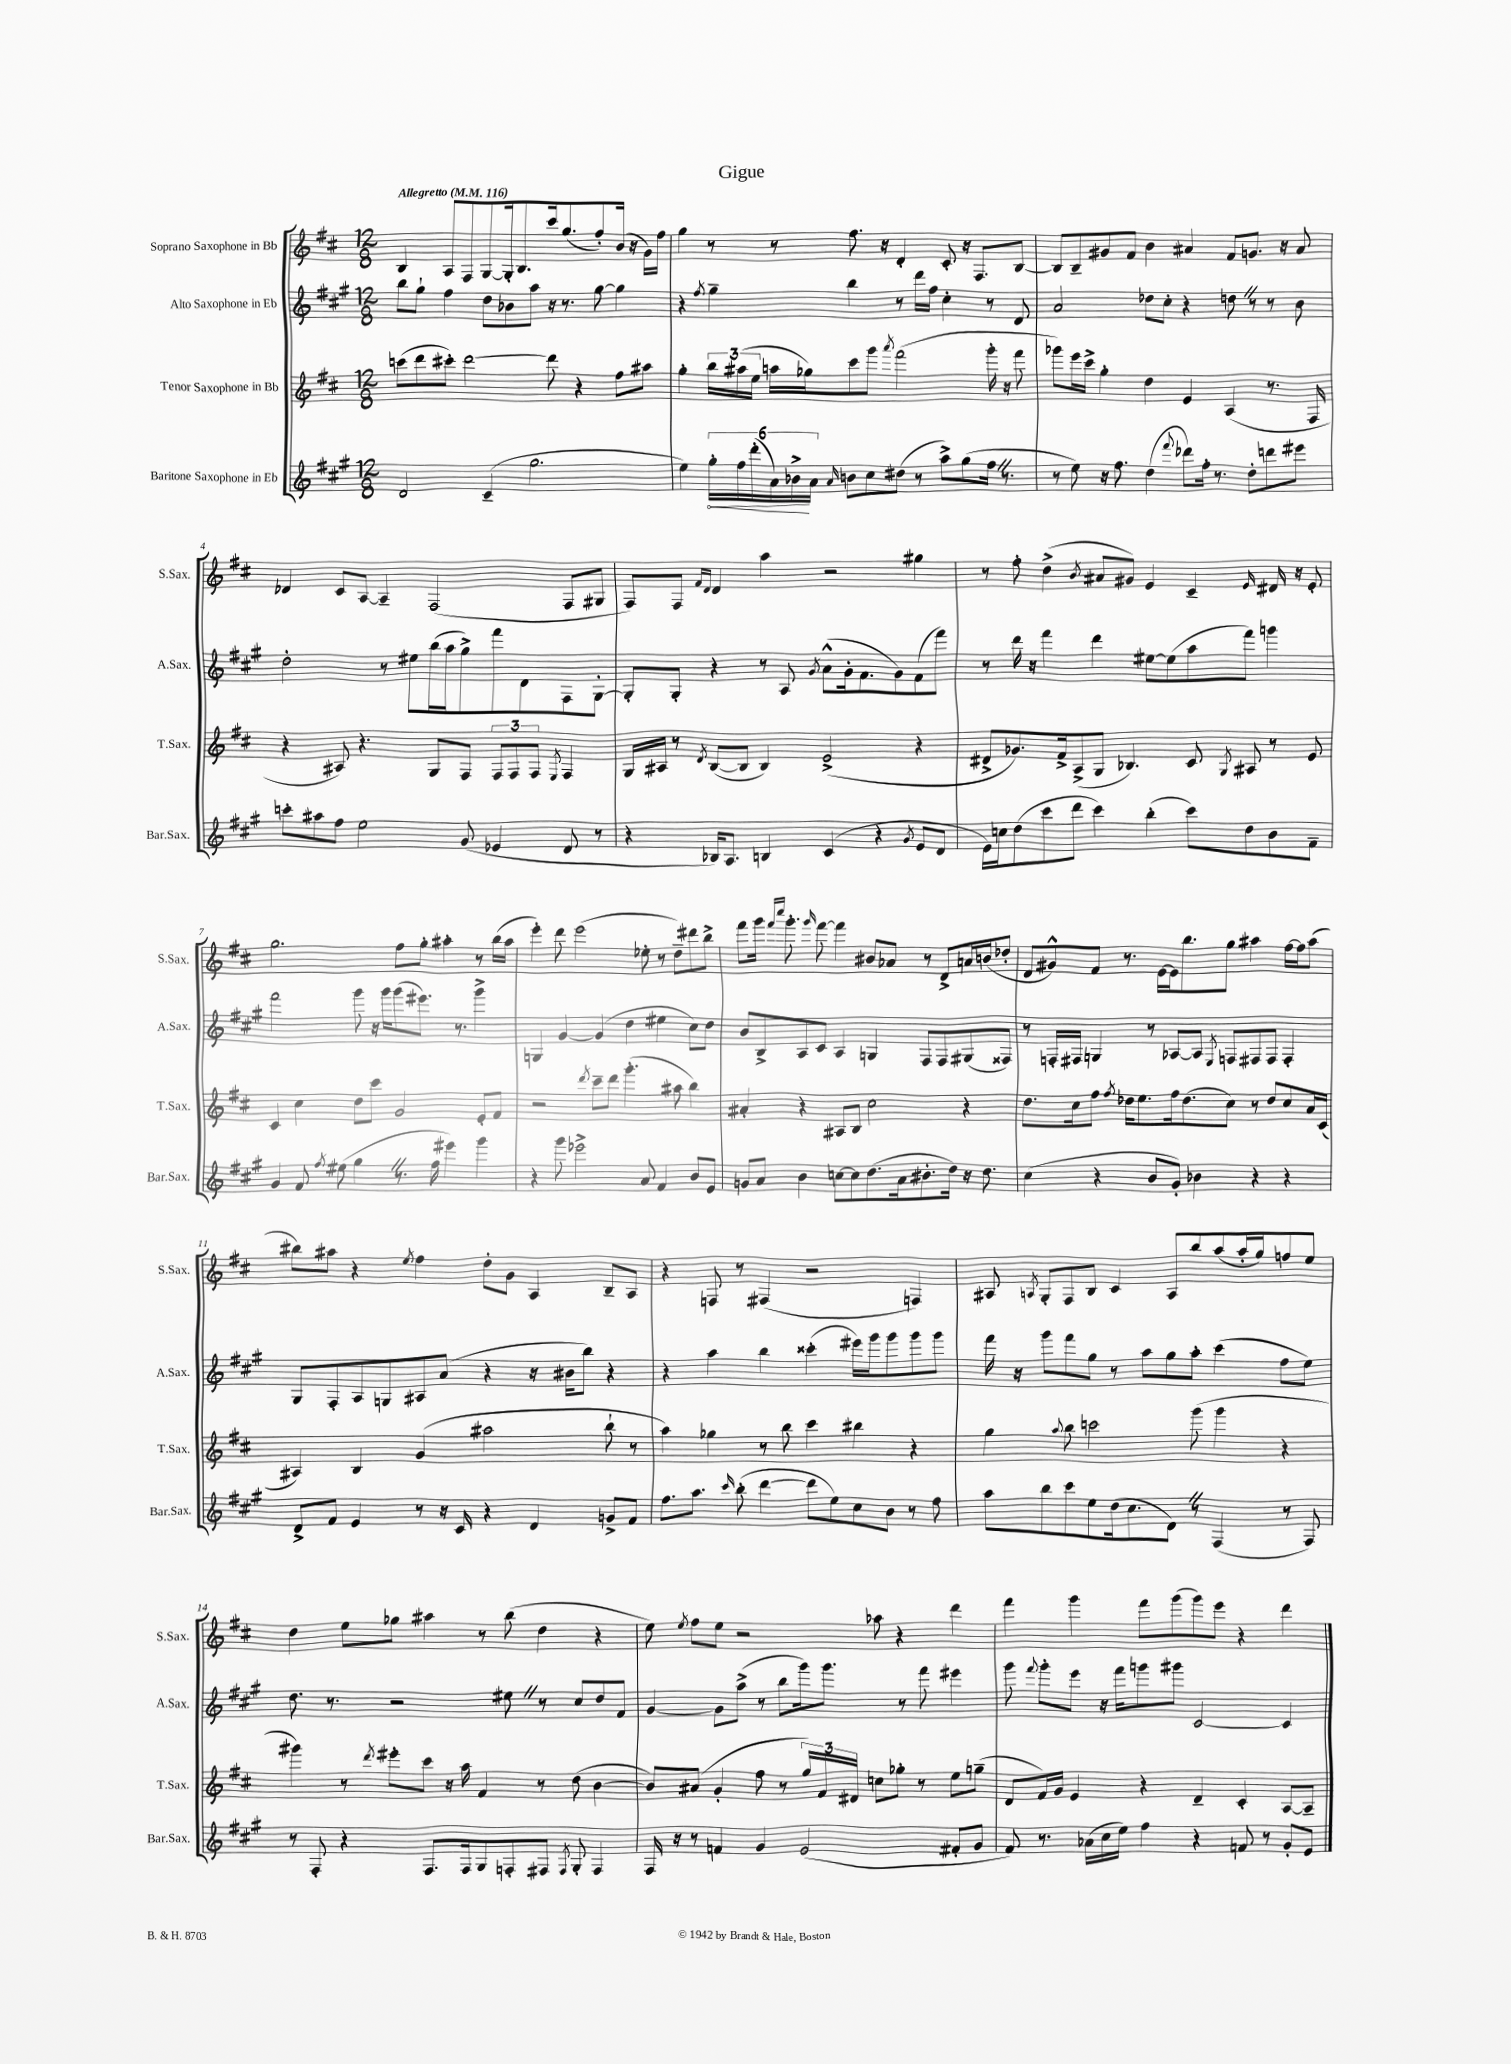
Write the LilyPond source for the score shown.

\header { title = "Gigue" }
<<
\new StaffGroup <<
\new Staff = "s0" \with { instrumentName = "Soprano Saxophone in Bb" shortInstrumentName = "S.Sax." } {
    \clef treble \key d \major \numericTimeSignature \time 12/8 \tempo "Allegretto" 4 = 116
    \autoBeamOff b4 a8[ fis8 g8~ g16-. b8. cis'''16 g''8.( fis''8-.) b'16]( r16 g'16[) fis''16] |
    g''4 r8 r8 fis''8. r16 d'4-. cis'8-. r16 fis8.[ b8]~ |
    b8[ b8-- gis'8 fis'8] b'4 ais'4 fis'8[ g'8.] r16 ais'8 |
    des'4 cis'8[ a8]~ a4-- fis2( fis8[ gis8] |
    fis8[) fis8] \grace { fis'16[ d'16] } d'4 a''4 r2 gis''4 |
    r8 fis''8-. d''4->( \acciaccatura { b'8 } ais'8[ gis'8]) e'4 cis'4-- \grace { e'16 } dis'16 r16 e'8-. |
    g''2. fis''8[ g''8]-. ais''4-. r8 b''16[( ais''16] |
    e'''4-.) d'''8 e'''2( ees''8-. r8 d''8[--) dis'''8 b''8]-> |
    fis'''8[ g'''16] \grace { fis'''16[ cis''''16] } g'''8.-. \grace { g'''16 } fis'''8~ fis'''4 bis'8[ aes'8] r8 d'8[-> a'16 b'16( des''8]-. |
    d'8[ gis'8-^) fis'8] r8. e'16[~ e'16 b''8. g''8] ais''4 fis''16[~ fis''16 ais''8]( |
    bis''8[) ais''8] r4 \acciaccatura { e''8 } fis''4 d''8[-. g'8] a4 b8[-- a8] |
    r4 f8 r8 fis4( r2 f4) |
    ais8 \acciaccatura { a8 } g8[-. fis8 b8] cis'4 a8[ b''8 a''8( a''16-. g''16) f''8 e''8] |
    d''4 e''8[ ges''8] ais''4 r8 b''8( d''4 r4 |
    e''8) \acciaccatura { e''8 } fis''8[ e''8] r2 aes''8 r4 d'''4 |
    fis'''4 g'''4 fis'''8[ g'''8( g'''8) e'''8] r4 d'''4 \bar "|." |
}
\new Staff = "s1" \with { instrumentName = "Alto Saxophone in Eb" shortInstrumentName = "A.Sax." } {
    \clef treble \key a \major \numericTimeSignature \time 12/8
    \autoBeamOff b''8[ gis''8]-! fis''4 d''8[ bes'8 a''8] r16 r8. gis''8~ gis''4 |
    r4 \acciaccatura { fis''8 } gis''4-- b''4 r8 d'''16[ fis''16] cis''4-. r8 d'8 |
    a'2 des''8[ cis''8]-. r4 d''8 \once \override BreathingSign.text = \markup { \musicglyph "scripts.caesura.straight" } \breathe r8 r8 b'8 |
    d''2-. r8 eis''8[ b''16( a''16 gis''8->) fis'''8 d'8 fis8 gis8]~-. |
    gis8[-. gis8]-. r4 r8 a8 \acciaccatura { gis'8 } a'8[-^( gis'16-. fis'8. gis'8) fis'8( fis'''8]) |
    r8 d'''16 r16 fis'''4 d'''4 eis''8[~ eis''8( a''8 fis'''8]) g'''4 |
    fis'''2 gis'''8 r16 gis'''16[ gis'''8( eis'''8.]) r8. gis'''4-> |
    g4 gis'4~ gis'4( d''4 eis''4 cis''8[) d''8] |
    b'8[ b8-> a8 cis'8] a4 g4 fis8[ fis8 gis8( fisis8]) |
    r8 f16[-. fis16] g4 r8 aes8[~ aes8] \acciaccatura { e8 } f8[ fis8 fis8] fis4-. |
    gis8[ fis8-. a8 g8 ais8 a'8]( r4 r16 bis'16[ b''8]) r4 |
    r4 a''4 b''4 cisis'''4-.( eis'''16[) gis'''16 gis'''8 gis'''8 gis'''8] |
    fis'''16 r16 gis'''8[ fis'''8 gis''8] r8 a''8[ gis''8 a''8]-. cis'''4( fis''8[ e''8]) |
    d''8. r8. r2 eis''8 \once \override BreathingSign.text = \markup { \musicglyph "scripts.caesura.straight" } \breathe r8 cis''8[ d''8 fis'8] |
    gis'4~ gis'8[ a''8]->( r8 b''8[ gis'''16) gis'''8.] r8 fis'''8 eis'''4 |
    gis'''8 \appoggiatura { fis'''8 } gis'''8[-. e'''8] r16 fis'''16[ g'''8 gis'''8] cis'2~ cis'4 \bar "|." |
}
\new Staff = "s2" \with { instrumentName = "Tenor Saxophone in Bb" shortInstrumentName = "T.Sax." } {
    \clef treble \key d \major \numericTimeSignature \time 12/8
    \autoBeamOff c'''8[( d'''8 cis'''8]-.) d'''2~ d'''8 r4 fis''8[ ais''8] |
    g''4-. \tuplet 3/2 { b''16[ ais''16( e''16] } a''16[ ges''16) cis'''8 g'''8] \acciaccatura { a'''8 } fis'''2( g'''16-. r16 fis'''8 |
    ges'''8[) e'''16 cis'''16]-> g''4-. d''4 e'4 a4( r8. fis16 |
    r4 ais8) r4. g8[ fis8] \tuplet 3/2 { fis8[ fis8 fis8] } \acciaccatura { e8 } fis4 |
    g16[ ais16] r8 \acciaccatura { d'8 } b8[~( b8] b4) e'2->( r4 |
    dis'8[-> ges'8.) fis'16-> a8->( g8] bes4.) cis'8 \acciaccatura { g8 } ais8 r8 e'8 |
    cis'4 cis''4 d''8[ cis'''8] g'2 e'8[-. fis'8] |
    r2 \acciaccatura { d'''8 } cis'''8[-- d'''8] g'''4.-.( ais''8 b''4) |
    ais'4-. r4 ais8[ b8] cis''2 r4 |
    d''8.[ cis''16 fis''8] \acciaccatura { fis''8 } des''16[ e''8. fis''16 des''8.( cis''8]) r8 des''8[ cis''8 a'16 cis'16]( |
    ais4) b4 g'4( ais''2 b''8-! r8 |
    a''4) ges''4 r8 b''8 cis'''4 bis''4 r4 |
    g''4 \appoggiatura { a''8 } b''8 c'''2 g'''8( g'''4 r4 |
    gis'''4) r8 \acciaccatura { d'''8 } eis'''8[-. cis'''8] r16 a''16 fis'4 r8 d''8( b'4~ |
    b'8[) ais'8]( g'4-. fis''8 r8 \tuplet 3/2 { g''16[) fis'16 dis'16] } c''8[ ges''8]-. r8 e''8[ g''8]--( |
    d'8[ fis'16) g'16] e'4 r4 d'4-- cis'4-. a8[~ a8]-- \bar "|." |
}
\new Staff = "s3" \with { instrumentName = "Baritone Saxophone in Eb" shortInstrumentName = "Bar.Sax." } {
    \clef treble \key a \major \numericTimeSignature \time 12/8
    \autoBeamOff d'2 cis'4--( gis''2. |
    e''4) \tuplet 6/4 { \once \override Hairpin.circled-tip = ##t gis''16[-.\< fis''16 d'''16-.( a'16) bes'16->\! a'16] } \grace { a'16 } b'8[ cis''8 dis''8]( r8 a''8[->) gis''8( fis''16] \once \override BreathingSign.text = \markup { \musicglyph "scripts.caesura.straight" } \breathe r8. |
    r8 e''8) r16 fis''8. d''4( \appoggiatura { fis'''8 } des'''8[) fis''16]-. r8. d''8[-. d'''8 eis'''8] |
    c'''8[-. ais''8 fis''8] e''2 gis'8( ees'4 d'8 r8 |
    r4 bes16[) a8.] b4 cis'4( r4 \acciaccatura { gis'8 } e'8[ d'8] |
    e'16[) c''16 d''8( cis'''8 d'''8] cis'''4) b''4-.( cis'''8[) d''8 b'8 fis'8]-- |
    gis'4 fis'8 \acciaccatura { fis''8 } eis''8( gis''4 \once \override BreathingSign.text = \markup { \musicglyph "scripts.caesura.straight" } \breathe r8. fis''16 eis'''4) gis'''4 |
    r4 gis'''8 ees'''2-> a'8 fis'4 b'8[ e'8] |
    g'8[ a'8] b'4 c''8[~ c''8 d''8.( a'16 bis'8.-. d''16]) r16 d''8. |
    cis''4( r4 b'8[ gis'8]-.) bes'4 r4 r4 |
    d'8[-> fis'8] e'4 r8 r16 cis'16 r4 d'4 g'8[-> fis'8] |
    fis''8.[ a''8.] \grace { cis'''16 } b''8-.( d'''4~ d'''8[ e''8) cis''8 b'8] r8 fis''8 |
    a''8[ b''8 cis'''8 e''8 d''16( cis''8. d'8]) \once \override BreathingSign.text = \markup { \musicglyph "scripts.caesura.straight" } \breathe r8 fis4( r8 fis8) |
    r8 fis8-. r4 fis8.[ fis16 gis8 f8-. fis8] \acciaccatura { fis8 } gis8-. fis4 |
    fis16 r16 r8 f'4 gis'4 e'2( fis'8[-. gis'8] |
    fis'8) r8. aes'16[( cis''16 e''16]) fis''4 r4 f'8 r8 gis'8[-. e'8] \bar "|." |
}
>>
>>
